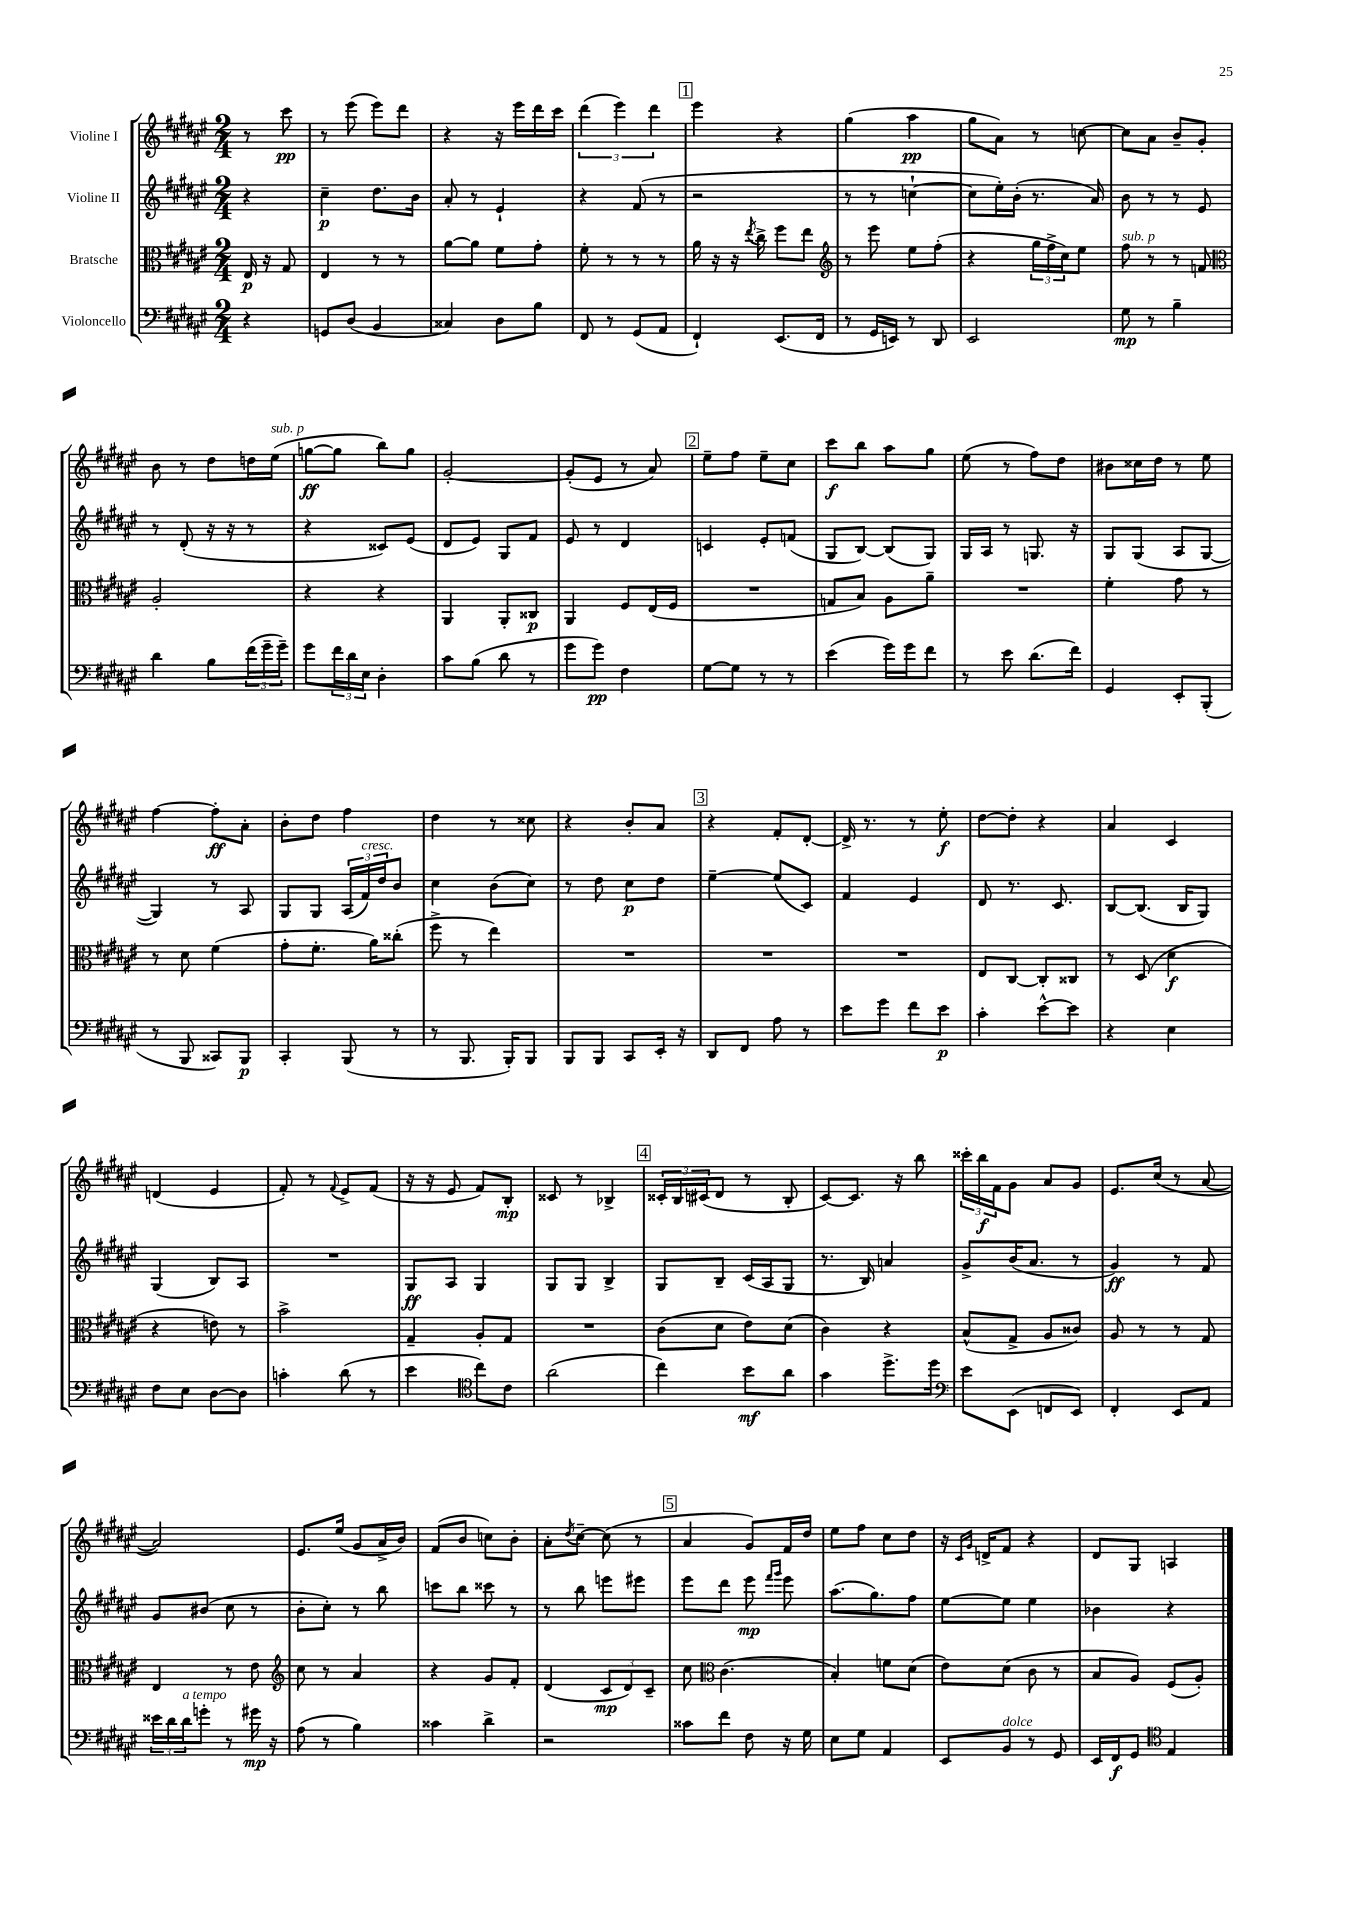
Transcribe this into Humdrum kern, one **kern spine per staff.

**kern	**dynam	**kern	**dynam	**kern	**dynam	**kern	**dynam
*part4	*part4	*part3	*part3	*part2	*part2	*part1	*part1
*staff4	*staff4	*staff3	*staff3	*staff2	*staff2	*staff1	*staff1
*I"Violoncello	*	*I"Bratsche	*	*I"Violine II	*	*I"Violine I	*
*clefF4	*	*clefC3	*	*clefG2	*	*clefG2	*
*k[f#c#g#d#a#e#]	*	*k[f#c#g#d#a#e#]	*	*k[f#c#g#d#a#e#]	*	*k[f#c#g#d#a#e#]	*
*M2/4	*	*M2/4	*	*M2/4	*	*M2/4	*
=	=	=	=	=	=	=	=
4r	.	16E#/	p	4r	.	8r	.
.	.	16r	.	.	.	.	.
.	.	8G#/	.	.	.	8ccc#\	pp
=1	=1	=1	=1	=1	=1	=1	=1
8GGn/L	.	4E#/	.	4cc#~\	p	8r	.
(8D#/J	.	.	.	.	.	(8eee#\	.
4BB/	.	8r	.	8.dd#\L	.	8eee#\L)	.
.	.	8r	.	.	.	8ddd#\J	.
.	.	.	.	16b\Jk	.	.	.
=2	=2	=2	=2	=2	=2	=2	=2
4C##X/)	.	[8a#\L	.	8a#'/	.	4r	.
.	.	8a#\J]	.	8r	.	.	.
8D#\L	.	8f#\L	.	4e#`/	.	16r	.
.	.	.	.	.	.	16eee#\LL	.
8B\J	.	8g#'\J	.	.	.	16ddd#\	.
.	.	.	.	.	.	16ccc#\JJ	.
=3	=3	=3	=3	=3	=3	=3	=3
8FF#/	.	8f#'\	.	4r	.	(6ddd#\	.
8r	.	8r	.	.	.	.	.
.	.	.	.	.	.	6eee#\)	.
(8GG#/L	.	8r	.	(8f#/	.	.	.
.	.	.	.	.	.	6ddd#\	.
8AA#/J	.	8r	.	8r	.	.	.
!!LO:REH:place=s1:t=1
=4	=4	=4	=4	=4	=4	=4	=4
4FF#`/)	.	16a#\	.	2r	.	4eee#\	.
.	.	16r	.	.	.	.	.
.	.	16r	.	.	.	.	.
.	.	8qee#/	.	.	.	.	.
.	.	16cc#^\	.	.	.	.	.
(8.EE#/L	.	8ff#\L	.	.	.	4r	.
.	.	8ee#\J	.	.	.	.	.
16FF#/Jk	.	.	.	.	.	.	.
=5	=5	=5	=5	=5	=5	=5	=5
*	*	*clefG2	*	*	*	*	*
8r	.	8r	.	8r	.	(4gg#\	.
16GG#/LL	.	8eee#\	.	8r	.	.	.
16EEn/JJ)	.	.	.	.	.	.	.
8r	.	8ee#\L	.	[4ccn`\	.	4aa#\	pp
8DD#/	.	(8ff#'\J	.	.	.	.	.
=6	=6	=6	=6	=6	=6	=6	=6
2EE#/	.	4r	.	8cc\L]	.	8gg#\L	.
.	.	.	.	16ee#'\L)	.	8a#\J)	.
.	.	.	.	(16b'\JJ	.	.	.
.	.	24gg#\LL	.	8.r	.	8r	.
.	.	24ff#^\	.	.	.	.	.
.	.	24cc#\J)	.	.	.	.	.
.	.	8ee#\J	.	.	.	[8ccn\	.
.	.	.	.	16a#/)	.	.	.
=7	=7	=7	=7	=7	=7	=7	=7
!	!	!LO:TX:a:i:t=sub. p	!	!	!	!	!
8G#\	mp	8ff#\	.	8b\	.	8cc\L]	.
8r	.	8r	.	8r	.	8a#\J	.
4B~\	.	8r	.	8r	.	8b~/L	.
.	.	8fn/	.	8e#/	.	8g#'/J	.
!!LO:LB:g=z
=8	=8	=8	=8	=8	=8	=8	=8
*	*	*clefC3	*	*	*	*	*
4d#\	.	2A#'/	.	8r	.	8b\	.
.	.	.	.	(8d#'/	.	8r	.
8B\L	.	.	.	16r	.	8dd#\L	.
.	.	.	.	16r	.	.	.
(24f#\L	.	.	.	8r	.	16ddn\L	.
24g#~\	.	.	.	.	.	.	.
!	!	!	!	!	!	!LO:TX:a:i:t=sub. p	!
.	.	.	.	.	.	(16ee#\JJ	.
24g#~\JJ)	.	.	.	.	.	.	.
=9	=9	=9	=9	=9	=9	=9	=9
8g#\L	.	4r	.	4r	.	[8ggn\L	ff
24f#\L	.	.	.	.	.	8gg\J]	.
24d#\	.	.	.	.	.	.	.
24E#\JJ	.	.	.	.	.	.	.
4D#'\	.	4r	.	8c##X/L)	.	8bb\L)	.
.	.	.	.	(8e#/J	.	8gg\J	.
=10	=10	=10	=10	=10	=10	=10	=10
8c#\L	.	4AA#/	.	8d#/L	.	[2g#'/	.
(8B\J	.	.	.	8e#/J)	.	.	.
8d#\	.	8AA#'/L	.	8G#/L	.	.	.
8r	.	8C##X/J	p	8f#/J	.	.	.
=11	=11	=11	=11	=11	=11	=11	=11
8g#\L	.	4AA#/	.	8e#/	.	(8g#'/L]	.
8g#\J)	pp	.	.	8r	.	8e#/J	.
4F#\	.	8F#/L	.	4d#/	.	8r	.
.	.	(16E#/L	.	.	.	8a#/)	.
.	.	16F#/JJ	.	.	.	.	.
!!LO:REH:place=s1:t=2
=12	=12	=12	=12	=12	=12	=12	=12
[8G#\L	.	2r	.	4cn/	.	8ee#~\L	.
8G#\J]	.	.	.	.	.	8ff#\J	.
8r	.	.	.	8e#'/L	.	8ee#~\L	.
8r	.	.	.	(8fn/J	.	8cc#\J	.
=13	=13	=13	=13	=13	=13	=13	=13
(4e#\	.	8Gn/L	.	8G#/L	.	8ccc#\L	f
.	.	8B/J)	.	[8B/J)	.	8bb\J	.
16g#\LL)	.	8A#\L	.	(8B/L]	.	8aa#\L	.
16g#\J	.	.	.	.	.	.	.
8f#\J	.	8a#~\J	.	8G#/J)	.	8gg#\J	.
=14	=14	=14	=14	=14	=14	=14	=14
8r	.	2r	.	16G#/LL	.	(8ee#\	.
.	.	.	.	16A#/JJ	.	.	.
8e#\	.	.	.	8r	.	8r	.
(8.d#\L	.	.	.	8.Gn/	.	8ff#\L)	.
.	.	.	.	.	.	8dd#\J	.
16f#\Jk)	.	.	.	16r	.	.	.
=15	=15	=15	=15	=15	=15	=15	=15
4GG#/	.	4f#'\	.	8G#/L	.	8b#X\L	.
.	.	.	.	(8G#/J	.	16cc##X\L	.
.	.	.	.	.	.	16dd#\JJ	.
8EE#'/L	.	8g#\	.	8A#/L	.	8r	.
(8BBB'/J	.	8r	.	[8G#/J	.	8ee#\	.
!!LO:LB:g=z
=16	=16	=16	=16	=16	=16	=16	=16
8r	.	8r	.	4G#/])	.	[4ff#\	.
8BBB/	.	8d#\	.	.	.	.	.
8CC##X/L)	.	(4f#\	.	8r	.	8ff#'\L]	ff
8BBB/J	p	.	.	8A#/	.	8a#'\J	.
=17	=17	=17	=17	=17	=17	=17	=17
4CC#'/	.	8g#'\L	.	8G#/L	.	8b'\L	.
.	.	8.f#'\J	.	8G#/J	.	8dd#\J	.
(8BBB/	.	.	.	(24A#/LL	.	4ff#\	.
!	!	!	!	!LO:TX:a:i:t=cresc.	!	!	!
.	.	.	.	24f#/)	.	.	.
.	.	16a#\KL)	.	.	.	.	.
.	.	.	.	24dd#/J	.	.	.
8r	.	(8cc##X'\J	.	8b/J	.	.	.
=18	=18	=18	=18	=18	=18	=18	=18
8r	.	8ff#^\	.	4cc#\	.	4dd#\	.
8.BBB/	.	8r	.	.	.	.	.
.	.	4ee#\)	.	(8b\L	.	8r	.
16BBB'/KL)	.	.	.	.	.	.	.
8BBB/J	.	.	.	8cc#\J)	.	8cc##X\	.
=19	=19	=19	=19	=19	=19	=19	=19
8BBB/L	.	2r	.	8r	.	4r	.
8BBB/J	.	.	.	8dd#\	.	.	.
8CC#/L	.	.	.	8cc#\L	p	8b'/L	.
16EE#'/Jk	.	.	.	8dd#\J	.	8a#/J	.
16r	.	.	.	.	.	.	.
!!LO:REH:place=s1:t=3
=20	=20	=20	=20	=20	=20	=20	=20
8DD#/L	.	2r	.	[4ee#~\	.	4r	.
8FF#/J	.	.	.	.	.	.	.
8A#\	.	.	.	(8ee#/L]	.	8f#'/L	.
8r	.	.	.	8c#/J)	.	[8d#'/J	.
=21	=21	=21	=21	=21	=21	=21	=21
8e#\L	.	2r	.	4f#/	.	16d#^/]	.
.	.	.	.	.	.	8.r	.
8g#\J	.	.	.	.	.	.	.
8f#\L	.	.	.	4e#/	.	8r	.
8e#\J	p	.	.	.	.	8ee#'\	f
=22	=22	=22	=22	=22	=22	=22	=22
4c#'\	.	8E#/L	.	8d#/	.	[8dd#\L	.
.	.	[8C#/J	.	8.r	.	8dd#'\J]	.
[8e#^^\L	.	8C#'/L]	.	.	.	4r	.
.	.	.	.	8.c#/	.	.	.
8e#\J]	.	8C##X/J	.	.	.	.	.
=23	=23	=23	=23	=23	=23	=23	=23
4r	.	8r	.	[8B/L	.	4a#/	.
.	.	(8D#/	.	(8.B/J]	.	.	.
4E#\	.	4d#\	f	.	.	4c#/	.
.	.	.	.	16B/KL	.	.	.
.	.	.	.	8G#/J)	.	.	.
!!LO:LB:g=z
=24	=24	=24	=24	=24	=24	=24	=24
8F#\L	.	4r	.	(4G#/	.	(4dn/	.
8E#\J	.	.	.	.	.	.	.
[8D#\L	.	8en\)	.	8B/L)	.	4e#/	.
8D#\J]	.	8r	.	8A#/J	.	.	.
=25	=25	=25	=25	=25	=25	=25	=25
4cn'\	.	2b^\	.	2r	.	8f#'/)	.
.	.	.	.	.	.	8r	.
.	.	.	.	.	.	8qqf#/	.
(8d#\	.	.	.	.	.	8e#^/L	.
8r	.	.	.	.	.	(8f#/J	.
=26	=26	=26	=26	=26	=26	=26	=26
4e#\	.	4G#~/	.	8G#/L	ff	16r	.
.	.	.	.	.	.	16r	.
.	.	.	.	8A#/J	.	8e#/	.
*clefC4	*	*	*	*	*	*	*
8cc#\L)	.	8A#'/L	.	4G#/	.	8f#/L)	.
8c#\J	.	8G#/J	.	.	.	8B'/J	mp
=27	=27	=27	=27	=27	=27	=27	=27
(2a#\	.	2r	.	8G#/L	.	8c##X/	.
.	.	.	.	8G#/J	.	8r	.
.	.	.	.	4B^/	.	4B-X^/	.
!!LO:REH:place=s1:t=4
=28	=28	=28	=28	=28	=28	=28	=28
4cc#\)	.	(8c#\L	.	8G#/L	.	24c##X'/LL	.
.	.	.	.	.	.	24B/	.
.	.	.	.	.	.	(24c#X/J	.
.	.	8d#\J	.	8B~/J	.	8d#/J	.
8b\L	mf	8e#\L)	.	(16c#/LL	.	8r	.
.	.	.	.	16A#/J	.	.	.
8a#\J	.	(8d#\J	.	8G#/J	.	8B'/	.
=29	=29	=29	=29	=29	=29	=29	=29
4g#\	.	4c#\)	.	8.r	.	[8c#/L)	.
.	.	.	.	.	.	8.c#/J]	.
.	.	.	.	16B/)	.	.	.
8.dd#^\L	.	4r	.	4an/	.	.	.
.	.	.	.	.	.	16r	.
.	.	.	.	.	.	8bb\	.
16dd#\Jk	.	.	.	.	.	.	.
=30	=30	=30	=30	=30	=30	=30	=30
*clefF4	*	*	*	*	*	*	*
8e#\L	.	(8B^^/L	.	8g#^/L	.	24ccc##X'\LL	.
.	.	.	.	.	.	24bb\	f
.	.	.	.	.	.	24f#\J	.
(8EE#\J	.	8G#^/J	.	(16b/K	.	8g#\J	.
.	.	.	.	8.a#/J	.	.	.
8FFn/L	.	8A#/L	.	.	.	8a#/L	.
8EE#/J)	.	8c##X/J)	.	8r	.	8g#/J	.
=31	=31	=31	=31	=31	=31	=31	=31
4FF#'/	.	8A#/	.	4g#/)	ff	8.e#/L	.
.	.	8r	.	.	.	.	.
.	.	.	.	.	.	(16cc#/Jk	.
8EE#/L	.	8r	.	8r	.	8r	.
8AA#/J	.	8G#/	.	8f#/	.	[8a#/	.
!!LO:LB:g=z
=32	=32	=32	=32	=32	=32	=32	=32
24e##X\LL	.	4E#/	.	8g#/L	.	2a#/])	.
24d#\	.	.	.	.	.	.	.
!LO:TX:a:i:t=a tempo	!	!	!	!	!	!	!
24d#\J	.	.	.	.	.	.	.
8gn'\J	.	.	.	(8b#X/J	.	.	.
8r	.	8r	.	8cc#\	.	.	.
16g#X\	mp	8e#\	.	8r	.	.	.
16r	.	.	.	.	.	.	.
=33	=33	=33	=33	=33	=33	=33	=33
*	*	*clefG2	*	*	*	*	*
(8A#\	.	8cc#\	.	8b'\L	.	8.e#/L	.
8r	.	8r	.	8cc#'\J)	.	.	.
.	.	.	.	.	.	(16ee#/Jk	.
4B\)	.	4a#/	.	8r	.	8g#/L	.
.	.	.	.	8bb\	.	16a#^/L	.
.	.	.	.	.	.	16b/JJ)	.
=34	=34	=34	=34	=34	=34	=34	=34
4c##X\	.	4r	.	8cccn\L	.	(8f#/L	.
.	.	.	.	8bb\J	.	8b/J	.
4d#^\	.	8g#/L	.	8ccc##X\	.	8ccn\L)	.
.	.	8f#'/J	.	8r	.	8b'\J	.
=35	=35	=35	=35	=35	=35	=35	=35
2r	.	(4d#/	.	8r	.	8a#'\L	.
.	.	.	.	.	.	8qdd#/	.
.	.	.	.	8bb\	.	[8cc#~\J	.
.	.	12c#/L	mp	8eeen\L	.	(8cc#\]	.
.	.	12d#/)	.	.	.	.	.
.	.	.	.	8eee#X\J	.	8r	.
.	.	12c#~/J	.	.	.	.	.
!!LO:REH:place=s1:t=5
=36	=36	=36	=36	=36	=36	=36	=36
8c##X\L	.	8cc#\	.	8eee#\L	.	4a#/	.
*	*	*clefC3	*	*	*	*	*
8f#\J	.	(4.c#\	.	8ddd#\J	.	.	.
8F#\	.	.	.	8eee#\	mp	8g#/L)	.
.	.	.	.	16qqfff#/LL	.	.	.
.	.	.	.	16qqggg#/JJ	.	.	.
16r	.	.	.	8eee#\	.	16f#/L	.
16G#\	.	.	.	.	.	16dd#/JJ	.
=37	=37	=37	=37	=37	=37	=37	=37
8E#\L	.	4B'/)	.	(8.aa#\L	.	8ee#\L	.
8G#\J	.	.	.	.	.	8ff#\J	.
.	.	.	.	8.gg#\)	.	.	.
4AA#/	.	8fn\L	.	.	.	8cc#\L	.
.	.	(8d#\J	.	8ff#\J	.	8dd#\J	.
=38	=38	=38	=38	=38	=38	=38	=38
8EE#/L	.	8e#\L)	.	[8ee#\L	.	16r	.
.	.	.	.	.	.	16qqc#/LL	.
.	.	.	.	.	.	16qqg#/JJ	.
.	.	.	.	.	.	16dn^/KL	.
!LO:TX:a:i:t=dolce	!	!	!	!	!	!	!
8BB/J	.	(8d#\J	.	8ee#\J]	.	8f#/J	.
8r	.	8c#\	.	4ee#\	.	4r	.
8GG#/	.	8r	.	.	.	.	.
=39	=39	=39	=39	=39	=39	=39	=39
16EE#/LL	.	8B/L	.	4b-X\	.	8d#/L	.
16FF#/J	f	.	.	.	.	.	.
8GG#/J	.	8A#/J)	.	.	.	8G#/J	.
*clefC4	*	*	*	*	*	*	*
4E#/	.	(8F#/L	.	4r	.	4An/	.
.	.	8A#'/J)	.	.	.	.	.
==	==	==	==	==	==	==	==
*-	*-	*-	*-	*-	*-	*-	*-
